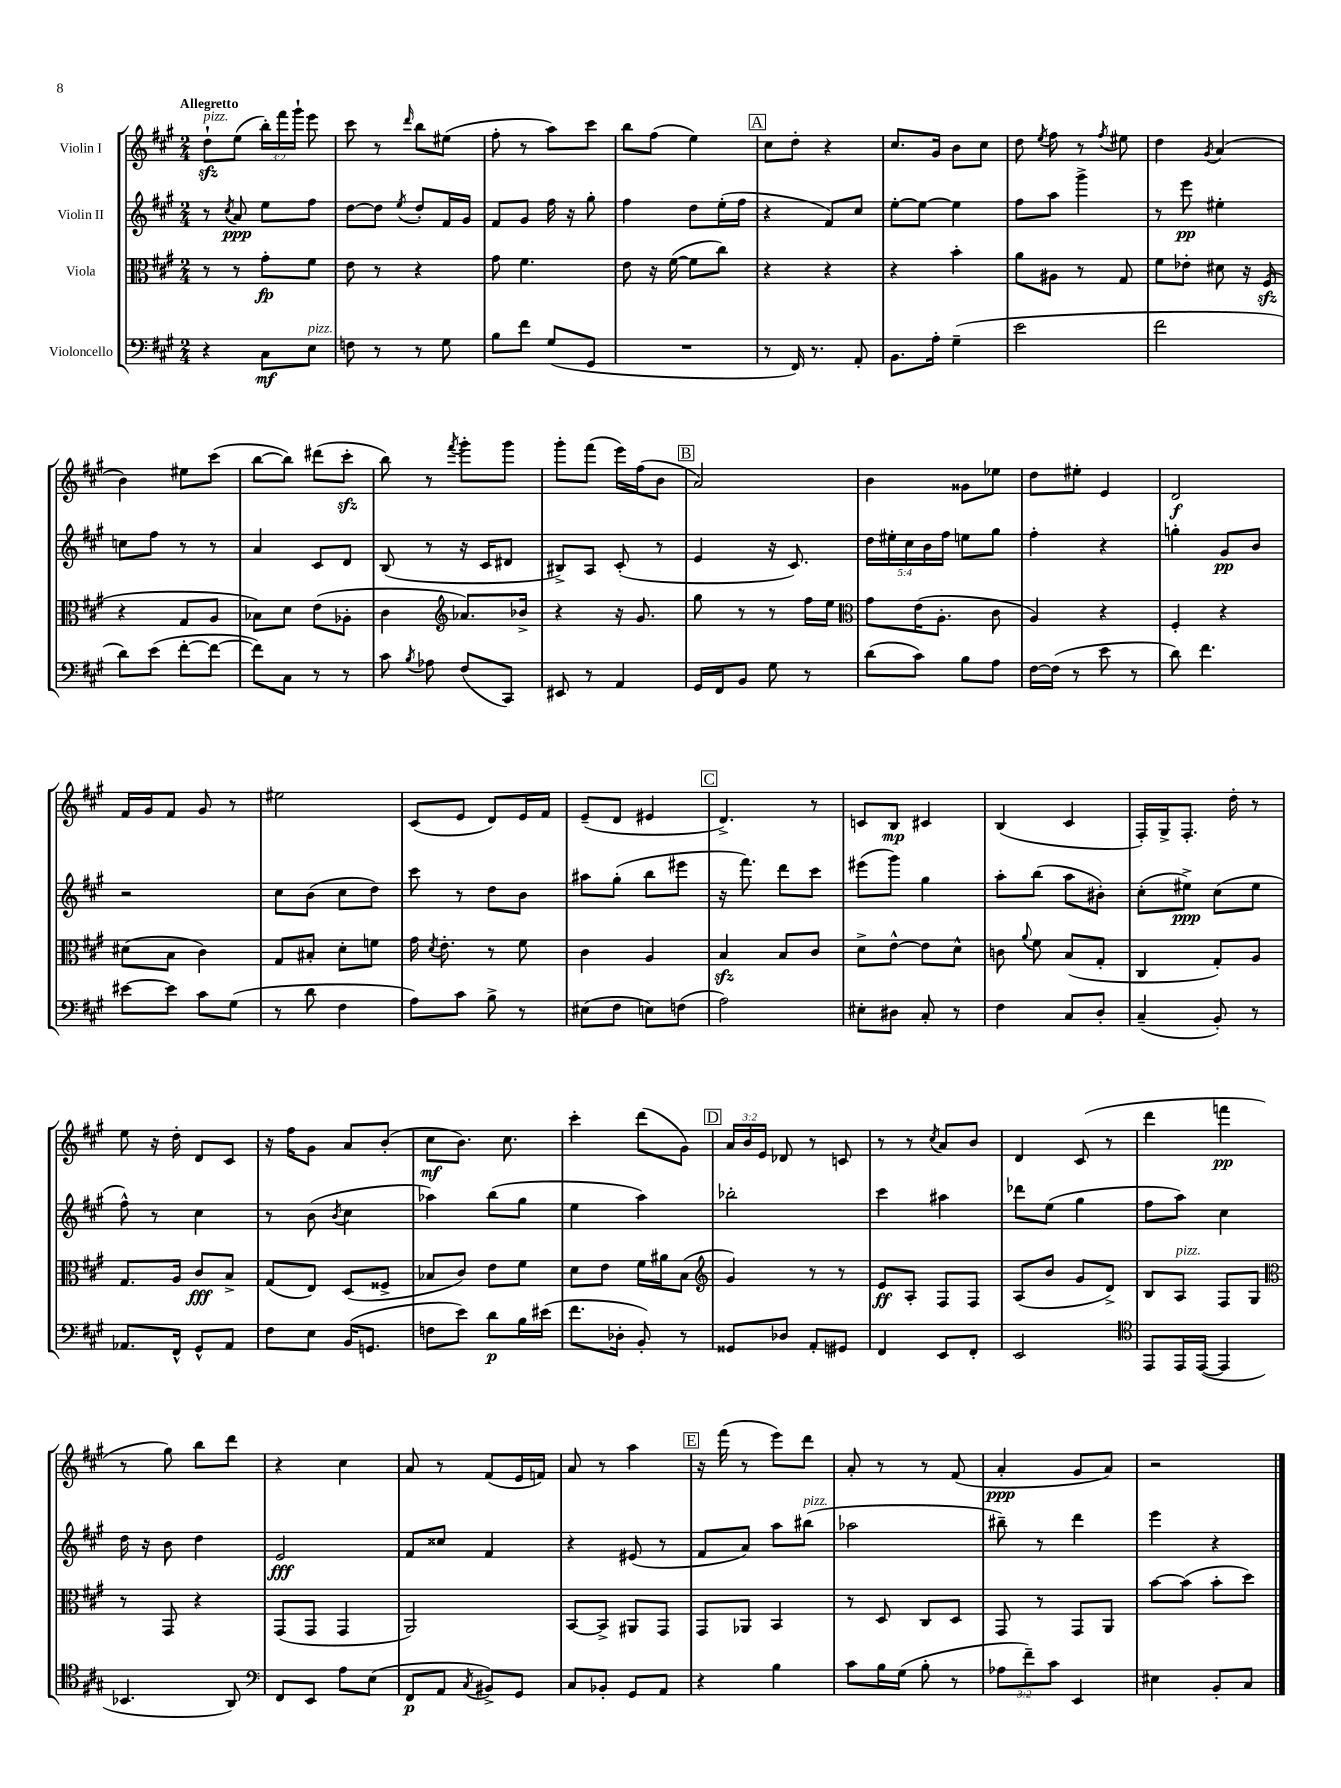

**kern	**kern	**kern	**kern
*staff4	*staff3	*staff2	*staff1
*clefF4	*clefC3	*clefG2	*clefG2
*k[f#c#g#]	*k[f#c#g#]	*k[f#c#g#]	*k[f#c#g#]
*M2/4	*M2/4	*M2/4	*M2/4
4r	8r	8r	8dd`
.	.	8qcc#	.
.	8r	8a	(8ee
8C#	8g#'	8ee	24bb')
.	.	.	24fff#
.	.	.	24ggg#`
8E	8f#	8ff#	8eee
=	=	=	=
8F	8e	[8dd	8ccc#
8r	8r	8dd]	8r
.	.	8qee	16qqddd
8r	4r	8dd'	8bb
8G#	.	16f#	(8ee#
.	.	16g#	.
=	=	=	=
8B	8g#	8f#	8ff#'
8f#	4.f#	8g#	8r
(8G#	.	16ff#	8aa)
.	.	16r	.
8GG#	.	8gg#'	8ccc#
=	=	=	=
2r	8e	4ff#	8bb
.	16r	.	(8ff#
.	([16f#	.	.
.	8f#]	8dd	4ee)
.	8cc#)	(16ee'	.
.	.	16ff#	.
=	=	=	=
8r	4r	4r	8cc#
16FF#)	.	.	8dd'
8.r	.	.	.
.	4r	8f#)	4r
8AA'	.	8cc#	.
=	=	=	=
8.BB	4r	[8ee'	8.cc#
.	.	8ee_	.
16A'	.	.	16g#
(4G#~	4b'	4ee]	8b
.	.	.	8cc#
=	=	=	=
2e	8a	8ff#	8dd
.	.	.	8qee
.	8A#	8aa	8ff#
.	8r	4ggg#^	8r
.	.	.	8qff#
.	8G#	.	8ee#
=	=	=	=
2f#	8f#	8r	4dd
.	8e-'	8eee	.
.	.	.	8qg#
.	8d#	4ee#'	(4a
.	16r	.	.
.	(16F#	.	.
=	=	=	=
8d)	4r	8cc	4b)
(8e	.	8ff#	.
[8f#'	8G#	8r	8ee#
8f#_	8A	8r	(8ccc#
=	=	=	=
8f#])	8B-)	4a	[8bb
8C#	8d	.	8bb])
8r	(8e	8c#	(8ddd#
8r	8A-'	8d	8ccc#'
=	=	=	=
8c#	4c#	(8B	8bb)
8qB	.	.	.
8A-	.	8r	8r
*	*clefG2	*	*
.	.	.	8qfff#
(8F#	8.a-)	16r	8ggg#'
.	.	16c#	.
8CC#)	.	8d#	8ggg#
.	16b-^	.	.
=	=	=	=
8EE#	4r	8B#^)	8ggg#'
8r	.	8A	(8fff#
4AA	16r	(8c#'	16eee)
.	8.g#	.	(16ff#
.	.	8r	8b
=	=	=	=
16GG#	8gg#	4e	2a)
16FF#	.	.	.
8BB	8r	.	.
8G#	8r	16r	.
.	.	8.c#)	.
8r	16ff#	.	.
.	16ee	.	.
=	=	=	=
*	*clefC3	*	*
(8d	8g#	20dd	4b
.	.	20ee#'	.
.	.	20cc#	.
8c#)	(16e	.	.
.	.	20b	.
.	8.A'	.	.
.	.	20ff#	.
8B	.	8ee	8g##
8A	8c#	8gg#	8ee-
=	=	=	=
[16F#	4A)	4ff#'	8dd
(16F#]	.	.	.
8r	.	.	8ee#'
8e	4r	4r	4e
8r	.	.	.
=	=	=	=
8d)	4F#'	4gg'	2d
4.f#	.	.	.
.	4r	8g#	.
.	.	8b	.
=	=	=	=
[8e#	(8d#	2r	16f#
.	.	.	16g#
8e#]	8B	.	8f#
8c#	4c#)	.	8g#
(8G#	.	.	8r
=	=	=	=
8r	8G#	8cc#	2ee#
8d	8B#'	(8b	.
4F#	8d'	8cc#	.
.	8f	8dd)	.
=	=	=	=
8A)	16g#	8ccc#	(8c#
.	8qd	.	.
.	8.e'	.	.
8c#	.	8r	8e
8B^	8r	8dd	8d)
8r	8f#	8b	16e
.	.	.	16f#
=	=	=	=
(8E#	4c#	8aa#	(8e~
8F#	.	(8gg#'	8d
8E)	4A	8bb	4e#
(8F	.	8eee#	.
=	=	=	=
2A)	4B	16r	4.d^)
.	.	8.fff#)	.
.	8B	8ddd	.
.	8c#	8ccc#	8r
=	=	=	=
8E#'	8d^	(8eee#	8c
8D#	[8e^^	8ggg#)	8B
8C#'	8e]	4gg#	4c#
8r	8d^^	.	.
=	=	=	=
4F#	8c	8aa'	(4B
.	8qqa	.	.
.	8f#	(8bb	.
8C#	(8B	8aa	4c#
8D'	8G#'	8b#')	.
=	=	=	=
(4C#~	4C#	(8cc#'	16F#')
.	.	.	16G#^
.	.	8ee#^)	8.F#'
8BB')	8G#')	(8cc#	.
.	.	.	16dd'
8r	8A	8ee#	8r
=	=	=	=
8.AA-	8.G#	8ff#^^)	8ee
.	.	8r	16r
16FF#^^	16A	.	16dd'
8GG#^^	8c#	4cc#	8d
8AA-	8B^	.	8c#
=	=	=	=
8F#	(8G#	8r	16r
.	.	.	16ff#
8E	8E)	(8b	8g#
.	.	8qb	.
(16BB	(8D	4cc#	8a
8.GG	.	.	.
.	8F##^	.	(8b'
=	=	=	=
8F	8B-	4aa-)	8cc#
8e)	8c#)	.	8.b)
8d	8e	(8bb	.
.	.	.	8.cc#
16B	8f#	8gg#	.
(16e#	.	.	.
=	=	=	=
8.f#	8d	4ee	4ccc#'
.	8e	.	.
16D-'	.	.	.
8BB')	16f#	4aa)	(8ddd
.	16a#	.	.
8r	(8B	.	8g#)
=	=	=	=
*	*clefG2	*	*
8GG##	4g#)	2bb-'	24a
.	.	.	24b
.	.	.	24e
8D-	.	.	8d-
8AA'	8r	.	8r
8GG#	8r	.	8c
=	=	=	=
4FF#	8e	4ccc#	8r
.	8A'	.	8r
.	.	.	8qcc#
8EE	8F#	4aa#	8a
8FF#'	8F#	.	8b
=	=	=	=
2EE	(8A	8ddd-	4d
.	8b	(8ee	.
.	8g#	4gg#	(8c#
.	8d^)	.	8r
=	=	=	=
*clefC4	*	*	*
8EE	8B	8ff#	4ddd
16EE	8A	8aa)	.
([16EE	.	.	.
4EE]	8F#	4cc#	4fff
.	8G#	.	.
=	=	=	=
*	*clefC3	*	*
4.BB-	8r	16dd	8r
.	.	16r	.
.	8GG#	8b	8gg#)
.	4r	4dd	8bb
8AA)	.	.	8ddd
=	=	=	=
*clefF4	*	*	*
8FF#	(8GG#	2e	4r
8EE	8GG#	.	.
8A	4GG#	.	4cc#
(8E	.	.	.
=	=	=	=
8FF#	2AA)	8f#	8a
8AA	.	8cc##	8r
8qC#	.	.	.
8BB#^)	.	4f#	(8f#
8GG#	.	.	16e
.	.	.	16f)
=	=	=	=
8C#	[8BB	4r	8a
8BB-'	8BB^]	.	8r
8GG#	8AA#	(8e#	4aa
8AA	8GG#	8r	.
=	=	=	=
4r	8GG#	8f#	16r
.	.	.	(16fff#
.	8AA-	8a)	8r
4B	4BB	8aa	8eee)
.	.	(8bb#	8ddd
=	=	=	=
8c#	8r	2aa-	8a'
16B	8D	.	8r
(16G#	.	.	.
8B'	8C#	.	8r
8r	8D	.	(8f#
=	=	=	=
12A-	8GG#	8bb#~)	4a'
12f#~)	.	.	.
.	8r	8r	.
12c#	.	.	.
4EE	8GG#	4ddd	8g#
.	8AA	.	8a)
=	=	=	=
4E#	[8b	4eee	2r
.	(8b]	.	.
8BB'	8b'	4r	.
8C#	8dd)	.	.
==	==	==	==
*-	*-	*-	*-
